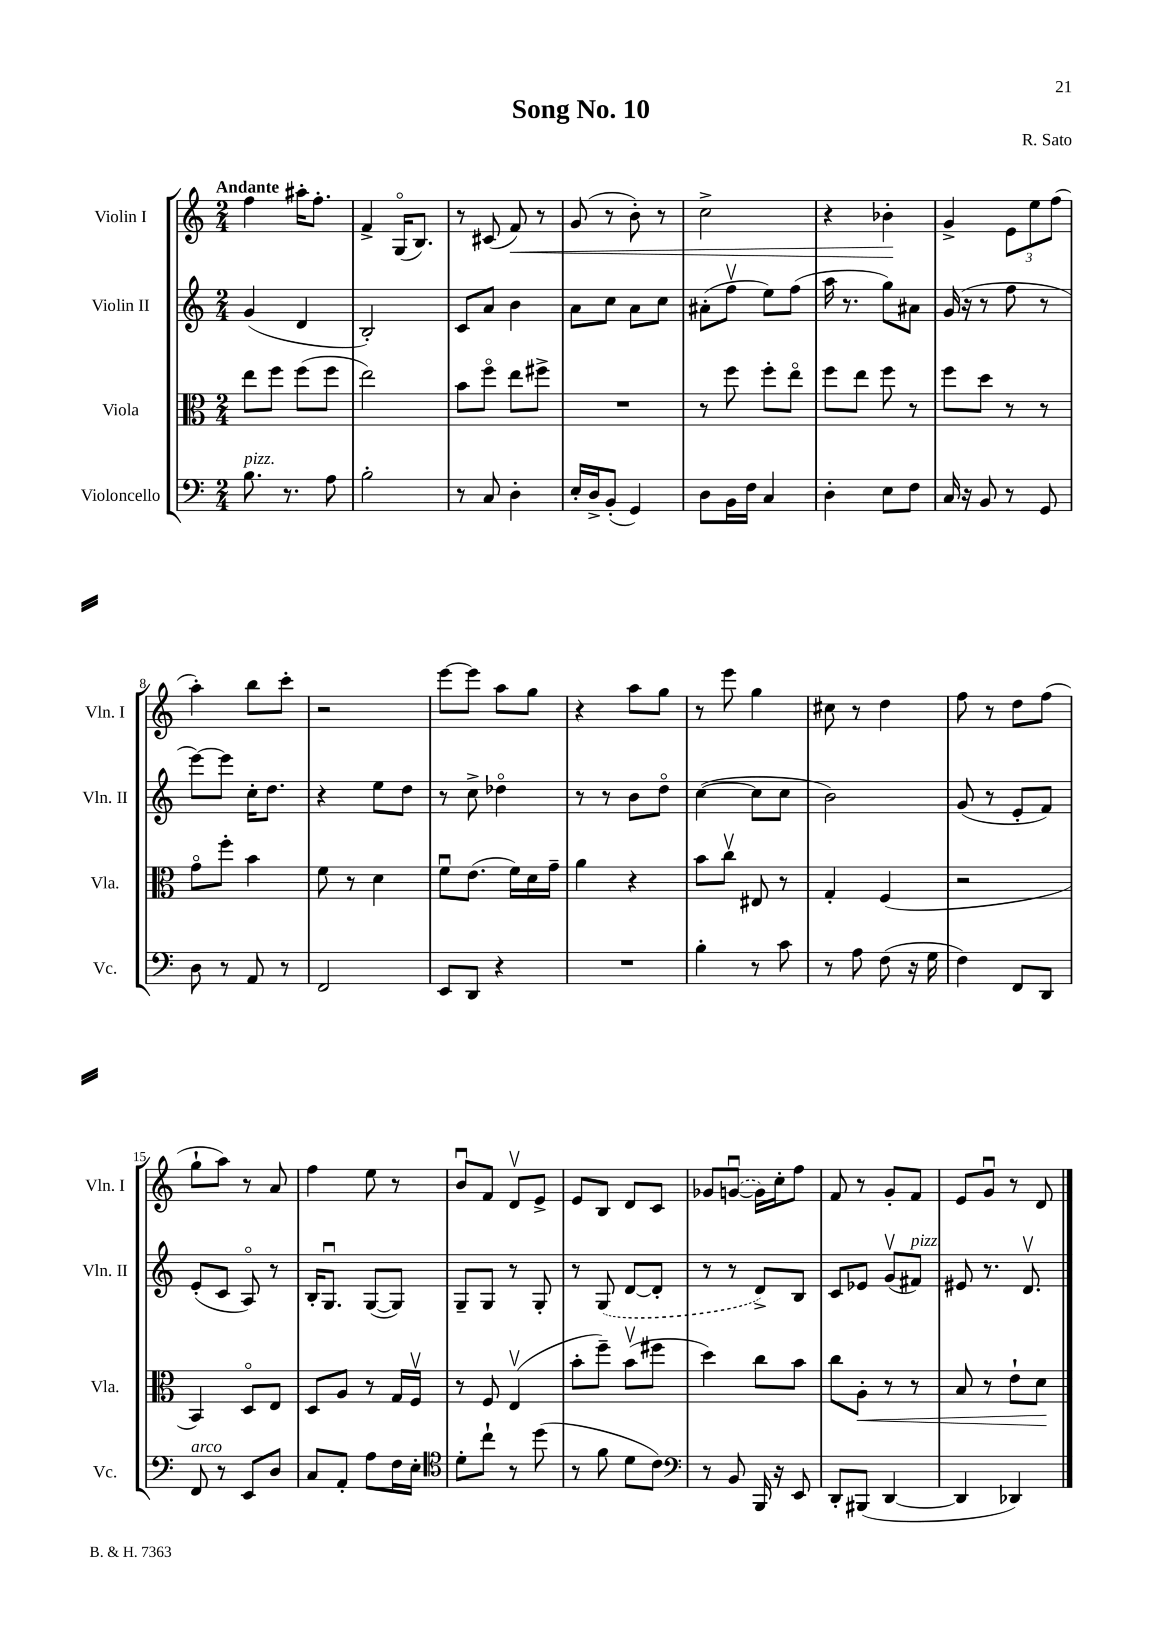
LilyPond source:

\header { title = "Song No. 10" composer = "R. Sato" }
<<
\new StaffGroup <<
\new Staff = "s0" \with { instrumentName = "Violin I" shortInstrumentName = "Vln. I" } {
    \clef treble \key c \major \numericTimeSignature \time 2/4 \tempo "Andante"
    f''4 ais''16-. f''8.-. |
    f'4-> g16\flageolet( b8.) |
    r8 cis'8( f'8\<) r8 |
    g'8( r8 b'8-.) r8 |
    c''2-> |
    r4 bes'4-.\! |
    g'4-> \tuplet 3/2 { e'8 e''8 f''8( } |
    a''4-.) b''8 c'''8-. |
    r2 |
    e'''8~ e'''8 a''8 g''8 |
    r4 a''8 g''8 |
    r8 e'''8 g''4 |
    cis''8 r8 d''4 |
    f''8 r8 d''8 f''8( |
    g''8-! a''8) r8 a'8 |
    f''4 e''8 r8 |
    b'8\downbow f'8 d'8\upbow e'8-> |
    e'8 b8 d'8 c'8 |
    ges'8 \once \slurDashed g'8~\downbow( g'16) c''16-. f''8 |
    f'8 r8 g'8-. f'8 |
    e'8 g'8\downbow r8 d'8 \bar "|." |
}
\new Staff = "s1" \with { instrumentName = "Violin II" shortInstrumentName = "Vln. II" } {
    \clef treble \key c \major \numericTimeSignature \time 2/4
    g'4( d'4 |
    b2-.) |
    c'8 a'8 b'4 |
    a'8 c''8 a'8 c''8 |
    ais'8-.( f''8\upbow e''8) f''8( |
    a''16 r8. g''8) ais'8 |
    g'16( r16 r8 f''8 r8 |
    e'''8~) e'''8 c''16-. d''8. |
    r4 e''8 d''8 |
    r8 c''8-> des''4\flageolet |
    r8 r8 b'8 d''8\flageolet |
    c''4~( c''8 c''8 |
    b'2) |
    g'8( r8 e'8-. f'8) |
    e'8-.( c'8 a8\flageolet) r8 |
    b16-. g8.\downbow g8~( g8) |
    g8-- g8 r8 g8-. |
    r8 \once \slurDashed g8( d'8~ d'8-. |
    r8 r8 d'8->) b8 |
    c'8 ees'8 g'8\upbow( fis'8^\markup { \italic "pizz." }) |
    eis'8 r8. d'8.\upbow \bar "|." |
}
\new Staff = "s2" \with { instrumentName = "Viola" shortInstrumentName = "Vla." } {
    \clef alto \key c \major \numericTimeSignature \time 2/4
    e''8 f''8 f''8( f''8 |
    e''2) |
    b'8 f''8\flageolet e''8 fis''8-> |
    R2 |
    r8 f''8 f''8-. e''8\flageolet |
    f''8 e''8 f''8 r8 |
    f''8 d''8 r8 r8 |
    g'8\flageolet f''8-. b'4 |
    f'8 r8 d'4 |
    f'8\downbow e'8.( f'16) d'16 g'16-- |
    a'4 r4 |
    b'8 c''8\upbow eis8 r8 |
    g4-. f4( |
    r2 |
    b,4) d8\flageolet e8 |
    d8 a8 r8 g16 f16\upbow |
    r8 f8 e4\upbow( |
    b'8-. f''8--) b'8\upbow( fis''8 |
    d''4) c''8 b'8 |
    c''8 a8-.\< r8 r8 |
    b8 r8 e'8-! d'8\! \bar "|." |
}
\new Staff = "s3" \with { instrumentName = "Violoncello" shortInstrumentName = "Vc." } {
    \clef bass \key c \major \numericTimeSignature \time 2/4
    b8.^\markup { \italic "pizz." } r8. a8 |
    b2-. |
    r8 c8 d4-. |
    e16-. d16-> b,8-.( g,4) |
    d8 b,16 f16 c4 |
    d4-. e8 f8 |
    c16 r16 b,8 r8 g,8 |
    d8 r8 a,8 r8 |
    f,2 |
    e,8 d,8 r4 |
    R2 |
    b4-. r8 c'8 |
    r8 a8 f8( r16 g16 |
    f4) f,8 d,8 |
    f,8^\markup { \italic "arco" } r8 e,8 d8 |
    c8 a,8-. a8 f16 e16-. |
    \clef tenor d'8-. c''8-! r8 d''8( |
    r8 f'8 d'8 c'8) |
    \clef bass r8 b,8 b,,16 r16 e,8 |
    d,8-. bis,,8( d,4~ |
    d,4 des,4) \bar "|." |
}
>>
>>
